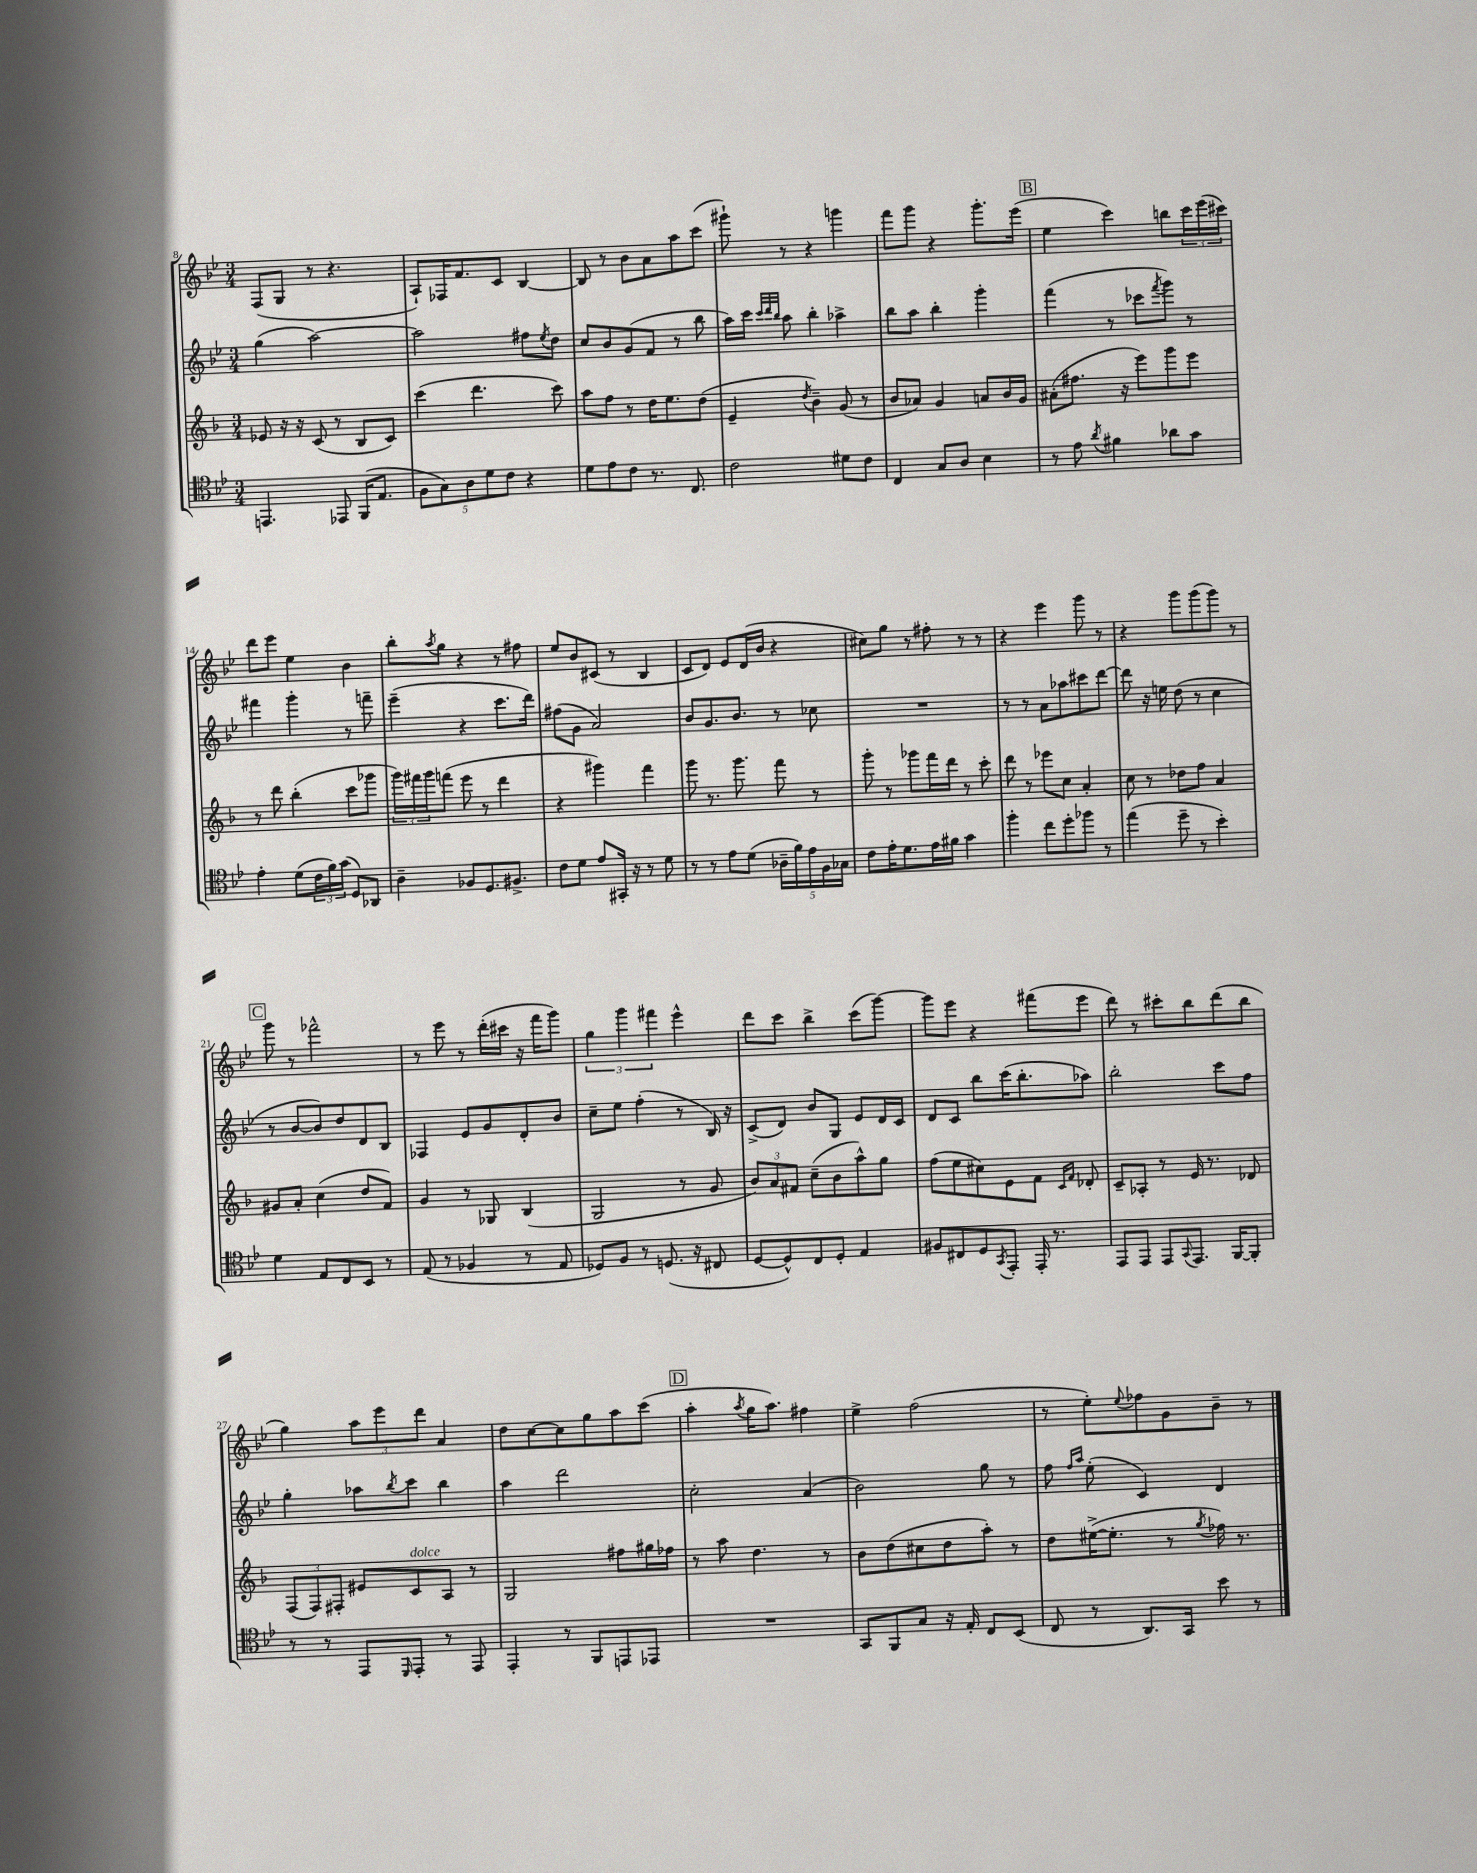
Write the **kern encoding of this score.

**kern	**kern	**kern	**kern
*part4	*part3	*part2	*part1
*staff4	*staff3	*staff2	*staff1
*clefC4	*clefG2	*clefG2	*clefG2
*k[b-e-]	*k[b-]	*k[b-e-]	*k[b-e-]
*M3/4	*M3/4	*M3/4	*M3/4
=8	=8	=8	=8
4.EEn/	8e-X/	(4gg\	(8F/L
.	16r	.	8G/J
.	16r	.	.
.	(8c/	[2aa\)	8r
8EE-X/	8r	.	4.r
(16FF/KL	8B-/L	.	.
8.E-/J	.	.	.
.	8c/J)	.	.
=9	=9	=9	=9
10F\L	(4ccc\	2aa\]	8A`/L)
10G\)	.	.	.
.	.	.	16F-X/K
.	.	.	8.f/
10A\	.	.	.
.	4.ddd\	.	.
10d\	.	.	.
.	.	.	8c/J
10c\J	.	.	.
4r	.	8ff#X\L	[4B-/
.	.	8qee-/	.
.	8ccc\)	8dd\J	.
=10	=10	=10	=10
8d\L	8aa\L	8cc/L	8B-/]
8e-\	8ff\J	8b-/	8r
8c\J	8r	(8g/	8b-\L
8.r	16dd\KL	8f/J	8a\
.	8.ee\	.	.
.	.	8r	8aa\
8.C/	.	.	.
.	(8dd\J	8bb-\	(8ccc\J
=11	=11	=11	=11
2c\	4e~/	16aa\LL)	8ggg#X`\)
.	.	16ccc\JJ	.
.	.	32qqccc/LLL	.
.	.	32qqddd/	.
.	.	32qqbb-/JJJ	.
.	.	8aa\	8r
.	8qdd/	.	.
.	4b-~\)	4bb-'\	4r
8d#X\L	(8g/	4aa-X^\	4gggn\
8c\J	8r	.	.
=12	=12	=12	=12
4C/	8b-/L	8bb-\L	8fff\L
.	8a-X/J)	8aa\J	8ggg\J
8G/L	4g/	4bb-'\	4r
8A/J	.	.	.
4B-\	8an/L	4ggg'\	8.ggg'\L
.	16b-/L	.	.
.	16g/JJ	.	(16eee-\Jk
!!LO:REH:place=s1:t=B
=13	=13	=13	=13
8r	(8a#X'\L	(4fff\	4ee-\
8e-\	8.ff#X\J	.	.
8qa/	.	.	.
4f#X\	.	8r	4ccc\)
.	16r	.	.
.	8eee\L)	8ccc-X\L	.
.	.	8qfff/	.
8a-X\L	8ggg\	8ggg\J)	8bbn\L
8g\J	8eee\J	8r	24ccc\L
.	.	.	(24eee-\
.	.	.	24ccc#X\JJ)
!!LO:LB:g=z
=14	=14	=14	=14
4e-'\	8r	4fff#X\	8ddd\L
.	8ddd\	.	8eee-\J
(8d\L	(4bb-'\	4ggg'\	4ee-\
24c\L	.	.	.
24f\)	.	.	.
(24g\JJ	.	.	.
8D/L)	8ccc\L	8r	4b-\
8AA-X/J	8ggg-X\J	8fffn~\	.
=15	=15	=15	=15
4A~\	24ggg\LL)	(4eee-~\	8bb-'\L
.	24fff#X\	.	.
.	24ggg\J	.	.
.	.	.	8qaa/
.	(8fffn\J	.	8gg\J
8F-X/L	8eee\	4r	4r
8.D/	8r	.	.
.	4ddd\	8.ccc\L	8r
8.F#X^/J	.	.	.
.	.	.	8ff#X\
.	.	16ddd\Jk)	.
=16	=16	=16	=16
8c\L	4r	(8ff#X\L	8ee-/L
8d\J	.	8g\J	8b-/
8e-/L	4ggg#X\)	2a/)	(8c#X/J
16GG#X'/Jk	.	.	8r
16r	.	.	.
8r	4fff\	.	4B-/
8d\	.	.	.
=17	=17	=17	=17
8r	8ggg\	8b-/L	8c/L
8r	8.r	8.g/	8d/J)
8e-\L	.	.	8e-/L
.	8.ggg\	8.b-/J	.
(8d\J	.	.	(16d/L
.	.	.	16b-/JJ
20A-X~\LL	8fff\	8r	4r
20f\)	.	.	.
20e-\	.	.	.
.	8r	8cc-X\	.
20F\	.	.	.
20G-X\JJ	.	.	.
=18	=18	=18	=18
8c\L	8ggg'\	2.r	8cc#X\L)
16e-'\K	8r	.	8gg\J
8.d\	.	.	.
.	8ggg-X\L	.	8r
16e-\L	16fff\L	.	8ff#X'\
16f#X\JJ	16ddd\JJ	.	.
4g\	8r	.	8r
.	8ccc'\	.	8r
=19	=19	=19	=19
4ff'\	8ddd\	8r	4r
.	8r	8r	.
8cc\L	8eee-X\L	8a\L	4eee-\
8dd'\	8cc\J	8aa-X\	.
8ff-X\J	4a'/	8ccc#X\	8ggg\
8r	.	[8ddd\J	8r
=20	=20	=20	=20
(4ee-\	8cc\	8ddd\]	4r
.	8r	16r	.
.	.	16een\	.
8dd~\	8dd-X\L	(8dd\	8ggg\L
8r	8ff\J	8r	(8ggg\
4b-'\)	4a/	4cc\	8ggg\J)
.	.	.	8r
!!LO:LB:g=z
!!LO:REH:place=s1:t=C
=21	=21	=21	=21
4d\	8g#X/L	8r	8ggg\
.	8a'/J	[8b-/L	8r
8E-/L	(4cc\	8b-/])	2fff-X^^\
8C/	.	8dd/	.
8BB-/J	8dd/L	8d/	.
8r	8f/J)	8B-/J	.
=22	=22	=22	=22
(8E-/	4g/	4F-X/	8r
8r	.	.	8eee-\
4F-X/	8r	8e-/L	8r
.	8G-X/	8g/	(16ddd'\LL
.	.	.	16ccc#X\JJ
8r	(4B-/	8d'/	16r
.	.	.	16fff\KL
8E-/	.	8b-/J	8ggg\J)
=23	=23	=23	=23
8D-X/L)	2G/	8cc~\L	6gg\
8F/J	.	8ee-\J	.
.	.	.	6ggg\
8r	.	(4ff'\	.
.	.	.	6fff#X\
(8.Dn/	.	.	.
.	8r	8r	4eee-^^\
16r	.	.	.
8C#X/	8g/	16B-/)	.
.	.	16r	.
=24	=24	=24	=24
[8D/L	12b-/L)	(8c^/L	8ddd\L
.	12a/	.	.
8D^^/])	.	8d/J)	8ccc\J
.	12f#X/J	.	.
8C/	(8cc~\L	8b-/L	4bb-^\
8D'/J	8b-\	8G/J	.
4E-/	8aa^^\)	8e-/L	(8ccc\L
.	8gg\J	16d/L	[8ggg\J)
.	.	16c/JJ	.
=25	=25	=25	=25
8F#X/L	(8ff\L	8d/L	8ggg\L]
8C#X/	8ee\	8c/J	8eee-\J
8D/	8cc#X\)	8bb-\L	4r
8qGG/	.	.	.
8EE-'/J	8e\	(16ccc\K	.
.	.	8.bb-'\	.
16EE-'/	8f\J	.	(8fff#X\L
8.r	.	.	.
.	16qqc/LL	.	.
.	16qqf/JJ	.	.
.	8d-X'/	8aa-X\J)	8eee-\J
=26	=26	=26	=26
8EE-/L	8c~/L	2bb-'\	8ddd\)
8EE-/J	8A-X'/J	.	8r
8EE-/L	8r	.	8ccc#X'\L
8qqGG/	.	.	.
8.EE-/J	16e/	.	8bb-\
.	8.r	.	.
.	.	8ccc\L	(8ddd\
[16FF/KL	.	.	.
8FF'/J]	8d-X/	8ff\J	8bb-\J
!!LO:LB:g=z
=27	=27	=27	=27
8r	(12F/L	4gg'\	4gg\)
.	12F/)	.	.
8r	.	.	.
.	12F#X'/J	.	.
8EE-/L	8e#X/L	8aa-X\L	12aa\L
.	.	.	12eee-\
16qqDD/	.	8qbb-/	.
!	!LO:TX:a:i:t=dolce	!	!
8EE-'/J	8c/	8ccc\J	.
.	.	.	12ddd\J
8r	8A/J	4bb-\	4a/
8EE-/	8r	.	.
=28	=28	=28	=28
4EE-'/	2G/	4aa\	8dd\L
.	.	.	[8cc\
8r	.	2ddd\	8cc\]
8FF/L	.	.	8gg\
8EEn/	8ff#X\L	.	8aa\
8EE-X/J	16gg#X\L	.	(8ccc\J
.	16ff-X\JJ	.	.
!!LO:REH:place=s1:t=D
=29	=29	=29	=29
2.r	8r	2cc'\	4aa'\
.	8aa\	.	.
.	.	.	8qaa/
.	4.dd\	.	16gg\KL
.	.	.	8.aa\J)
.	.	(4a/	4ff#X\
.	8r	.	.
=30	=30	=30	=30
8GG/L	8b-\L	2b-\)	4ee-^\
8FF/	(8dd\	.	.
8G/J	8cc#X\	.	(2ff\
16r	8dd\	.	.
16E-'/	.	.	.
8C/L	8aa'\J)	8gg\	.
(8BB-/J	8r	8r	.
=31	=31	=31	=31
8C/	8dd\L	8ff\	8r
.	.	16qqff/LL	.
.	.	16qqaa/JJ	.
8r	([16ee#X^\K	(8ee-'\	8ee-'\L)
.	8.ee#'\J]	.	.
.	.	.	8qqee-/
8.AA/L)	.	4c/)	8ff-X\
.	8r	.	8g\
16GG/Jk	.	.	.
.	8qgg/	.	.
8b-\	16ff-X\)	4d/	8b-~\J
.	8.r	.	.
8r	.	.	8r
==	==	==	==
*-	*-	*-	*-
